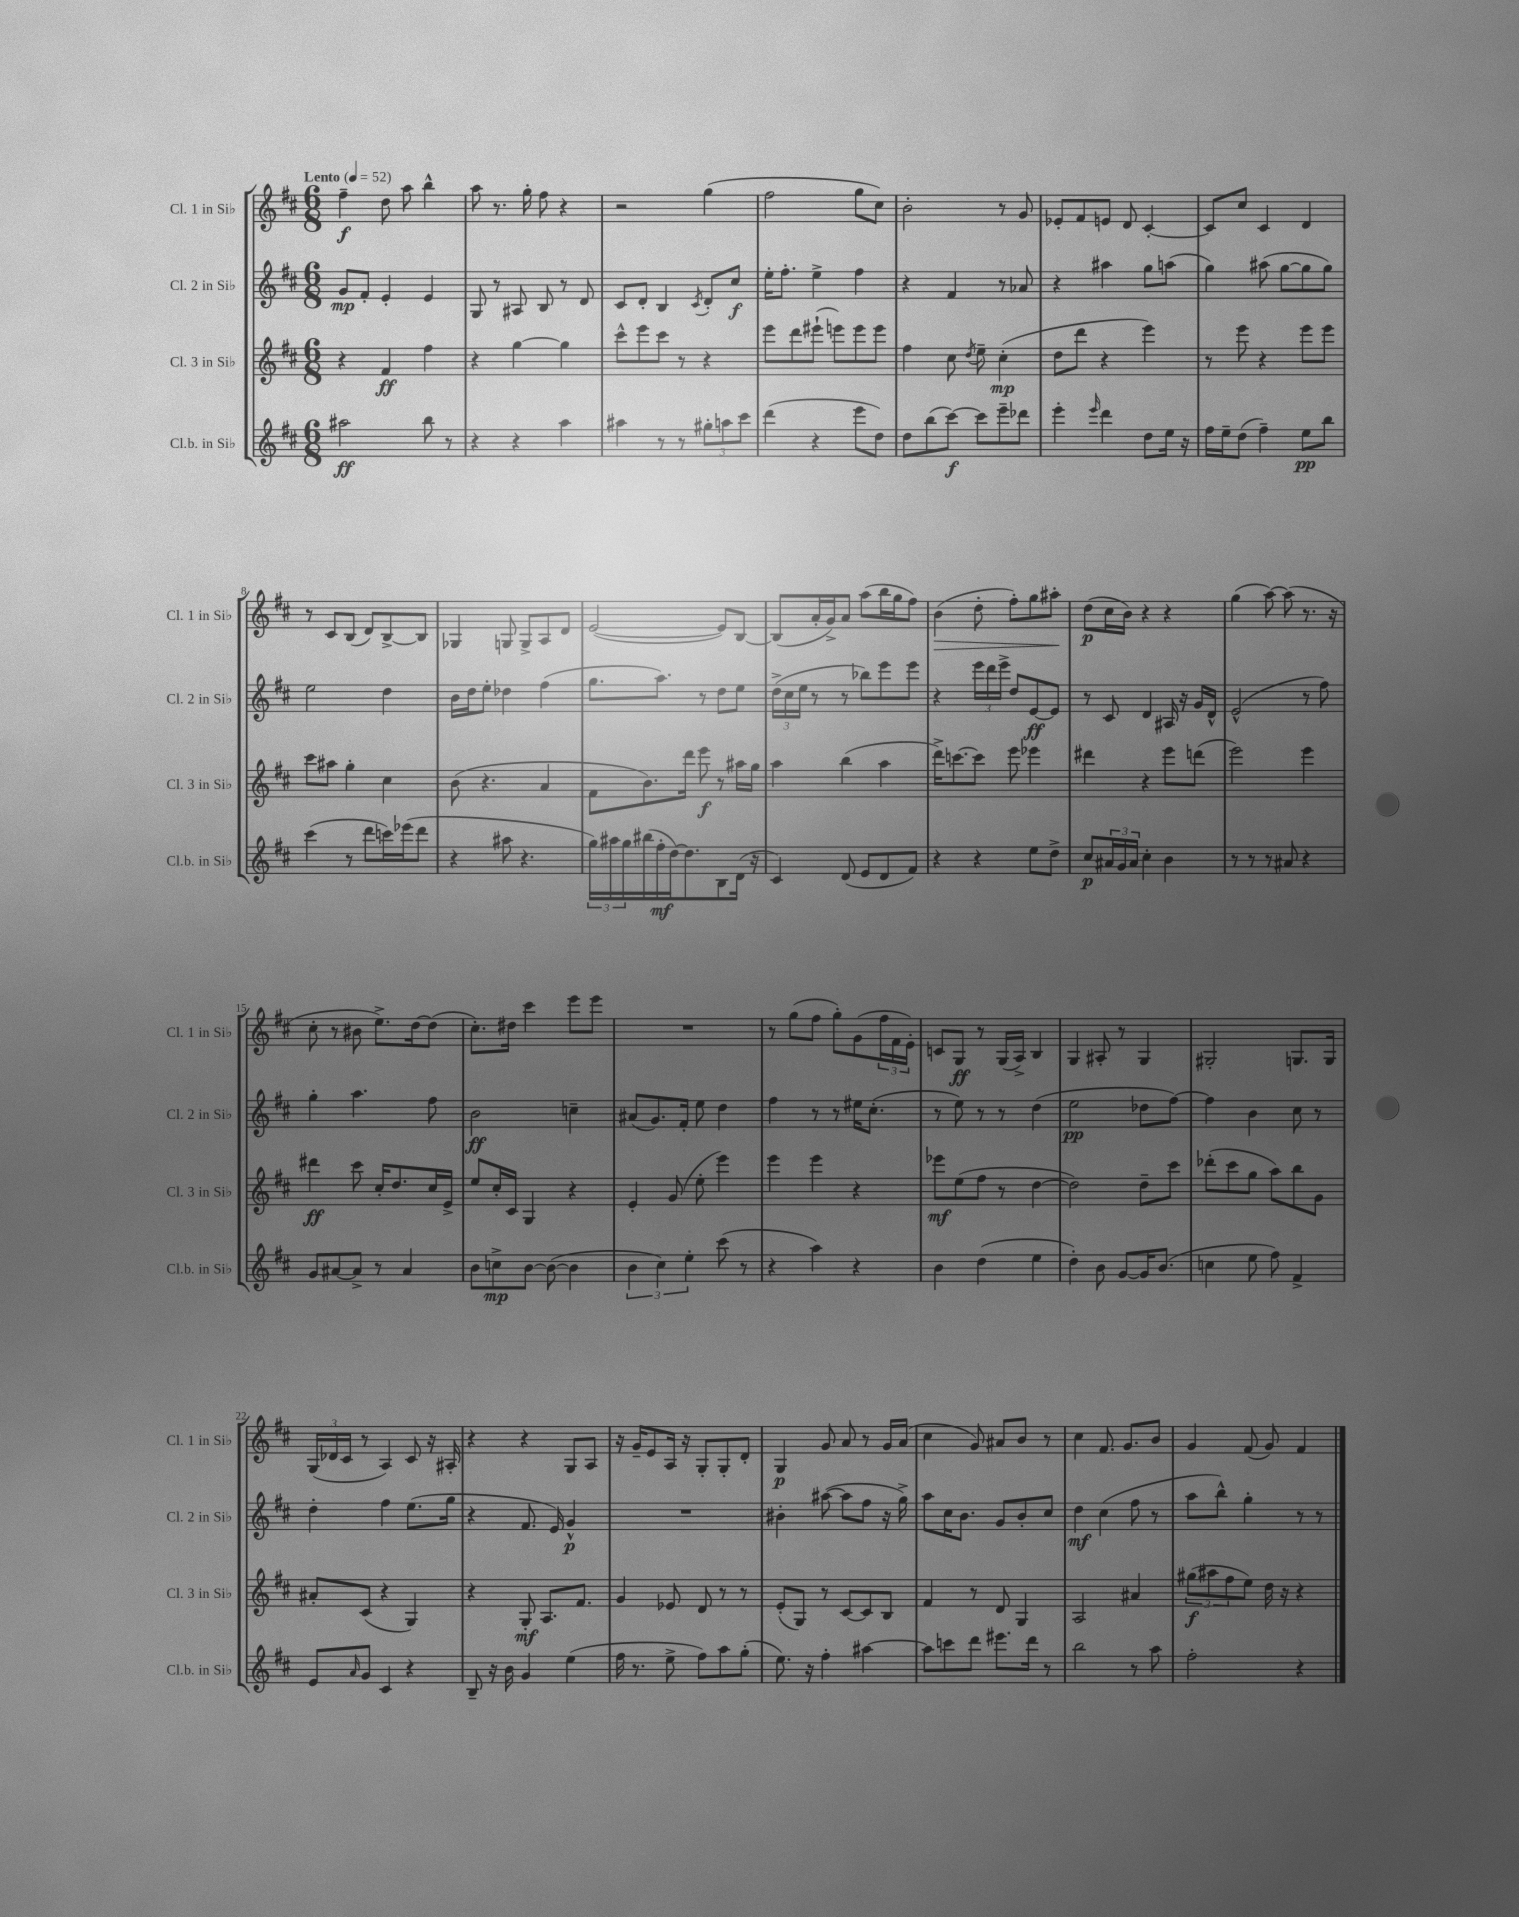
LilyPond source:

<<
\new StaffGroup <<
\new Staff = "s0" \with { instrumentName = "Cl. 1 in Sib" shortInstrumentName = "Cl. 1 in Sib" } {
    \clef treble \key d \major \numericTimeSignature \time 6/8 \tempo "Lento" 4 = 52
    fis''4--\f d''8 a''8 b''4-^ |
    a''8 r8. g''16-. fis''8 r4 |
    r2 g''4( |
    fis''2 g''8 cis''8) |
    b'2-. r8 g'8 |
    ees'8-. fis'8 e'8 d'8 cis'4~-. |
    cis'8 cis''8 cis'4 d'4 |
    r8 cis'8 b8( d'8) b8~-> b8 |
    ges4 g8 g8-> a8 d'8 |
    e'2~( e'8) b8~ |
    b8( a'16-. g'16->) a'8 a''8( b''16 g''16 fis''8) |
    b'4\>( d''8-. fis''8-.) g''8 ais''8-.\! |
    d''8\p( cis''16 b'16) r4 r4 |
    g''4( a''8~) a''8( r8. r16 |
    cis''8-. r8 bis'8 e''8.->) d''16~ d''8( |
    cis''8.-.) dis''16 cis'''4 e'''8 e'''8 |
    R2. |
    r8 g''8( fis''8 g''8-.) g'8( \tuplet 3/2 { fis''16 fis'16 e'16-.) } |
    c'8 g8\ff r8 g16( a16->) b4 |
    g4 ais8-. r8 g4 |
    gis2-. g8. g16 |
    \tuplet 3/2 { g16( des'16 cis'16 } r8 a4) cis'8 r16 ais16-. |
    r4 r4 g8 a8 |
    r16 g'16-- e'8 a16 r16 g8-. g8-. d'8-. |
    g4\p g'8 a'8 r8 g'16 a'16( |
    cis''4 g'8) ais'8 b'8 r8 |
    cis''4 fis'8. g'8. b'8 |
    g'4 fis'8( g'8) fis'4 \bar "|." |
}
\new Staff = "s1" \with { instrumentName = "Cl. 2 in Sib" shortInstrumentName = "Cl. 2 in Sib" } {
    \clef treble \key d \major \numericTimeSignature \time 6/8
    g'8\mp fis'8-. e'4-. e'4 |
    g8 r8 ais8 b8 r8 d'8 |
    cis'8 d'8-. b4 \acciaccatura { cis'8 } d'8-. cis''8\f |
    e''16-. fis''8.-. e''4-> fis''4 |
    r4 fis'4 r8 aes'8 |
    r4 ais''4 g''8 a''8( |
    g''4) ais''8( g''8~ g''8 g''8) |
    e''2 d''4 |
    b'16 d''16 e''8-. des''4 fis''4( |
    g''8. a''8.) r8 d''8 e''8 |
    \tuplet 3/2 { d''16->( cis''16 e''16 } r8 r8 bes''8) e'''8 e'''8 |
    r4 \tuplet 3/2 { e'''16 d'''16 e'''16-> } d''8 e'8~\ff e'8 |
    r8 cis'8 d'4 ais16 r16 g'16 d'16-^ |
    e'2-^( r8 fis''8) |
    g''4-. a''4. fis''8 |
    b'2\ff c''4-- |
    ais'8( g'8.) fis'16-. e''8 d''4 |
    fis''4 r8 r8 eis''16 cis''8.-.( |
    r8 e''8) r8 r8 d''4( |
    e''2\pp des''8 fis''8~) |
    fis''4 b'4 cis''8 r8 |
    d''4-. fis''4 e''8.( g''16 |
    r4 fis'8. e'16) g'4-^\p |
    R2. |
    bis'4-. ais''8~( ais''8 fis''8 r16 g''16->) |
    a''8 cis''16 b'8. g'8 b'8-. cis''8 |
    d''4\mf cis''4( fis''8 r8 |
    a''8 b''8-^) g''4-. r8 r8 \bar "|." |
}
\new Staff = "s2" \with { instrumentName = "Cl. 3 in Sib" shortInstrumentName = "Cl. 3 in Sib" } {
    \clef treble \key d \major \numericTimeSignature \time 6/8
    r4 fis'4\ff fis''4 |
    r4 g''4~ g''4 |
    cis'''8-^ e'''8 cis'''8 r8 r4 |
    e'''8 d'''8 eis'''8-!( e'''8) e'''8 e'''8 |
    fis''4 cis''8 \acciaccatura { d''8 } e''8-- cis''4-.\mp( |
    d''8 d'''8 r4 e'''4) |
    r8 e'''8 r4 e'''8 e'''8 |
    cis'''8 ais''8 g''4-. cis''4 |
    b'8( r4. a'4 |
    fis'8 b'8.) d'''16 e'''8\f r8 ais''16 g''16 |
    a''4 b''4( a''4 |
    d'''16->) c'''8.~ c'''8 e'''8 ees'''4 |
    dis'''4 r4 e'''8 d'''8( |
    e'''2) e'''4 |
    dis'''4\ff cis'''8 cis''16-. d''8. cis''16 e'16-> |
    e''8 cis''16-. cis'16 g4 r4 |
    e'4-. g'8( e''8-. e'''4) |
    e'''4 e'''4 r4 |
    ees'''8\mf e''8( fis''8 r8 d''4~ |
    d''2) d''8-- cis'''8 |
    des'''8-.( cis'''8 g''8 a''8) b''8 g'8 |
    ais'8-. cis'8( r4 g4) |
    r4 g8-.\mf a8. fis'8. |
    g'4 ees'8 d'8 r8 r8 |
    e'8-.( g8) r8 cis'8~ cis'8 b8 |
    fis'4 r8 d'8 g4 |
    a2 ais'4 |
    \tuplet 3/2 { gis''8\f( ais''8 fis''8 } e''8) d''16 r16 r4 \bar "|." |
}
\new Staff = "s3" \with { instrumentName = "Cl.b. in Sib" shortInstrumentName = "Cl.b. in Sib" } {
    \clef treble \key d \major \numericTimeSignature \time 6/8
    ais''2\ff b''8 r8 |
    r4 r4 a''4 |
    ais''4 r8 r8 \tuplet 3/2 { gis''8-. a''8 cis'''8 } |
    d'''4( r4 e'''8 d''8) |
    d''8 b''8( cis'''8~\f) cis'''8 e'''8-- des'''8 |
    e'''4-. \grace { e'''16 } d'''4 d''8 e''16 r16 |
    fis''16 e''16-- d''8( fis''4--) e''8\pp b''8 |
    cis'''4( r8 d'''8 c'''16) ees'''16( d'''8 |
    r4 ais''8 r4. |
    \tuplet 3/2 { g''16) ais''16 g''16 } bis''16( fis''16-.\mf d''16~) d''8. b8 d'16( r16 |
    cis'4) d'8( e'8 d'8 fis'8) |
    r4 r4 e''8 d''8-> |
    cis''8\p \tuplet 3/2 { ais'16 g'16 ais'16 } cis''4-. b'4 |
    r8 r8 r8 ais'8 r4 |
    g'8 ais'8~ ais'8-> r8 ais'4 |
    b'8 c''8->\mp b'8~ b'8~( b'4 |
    \tuplet 3/2 { b'4 cis''4) e''4-. } cis'''8( r8 |
    r4 a''4) r4 |
    b'4 d''4( e''4 |
    d''4-.) b'8 g'8~ g'16 b'8.( |
    c''4 e''8 fis''8) fis'4-> |
    e'8 \grace { a'16 } g'8 cis'4 r4 |
    b8-- r16 b'16 g'4 e''4( |
    fis''16 r8. e''8-> fis''8) a''8 g''8-.( |
    e''8.) r16 fis''4-. ais''4~ |
    ais''8 c'''8 d'''8 eis'''8. d'''16 r8 |
    b''2 r8 a''8 |
    fis''2-. r4 \bar "|." |
}
>>
>>
